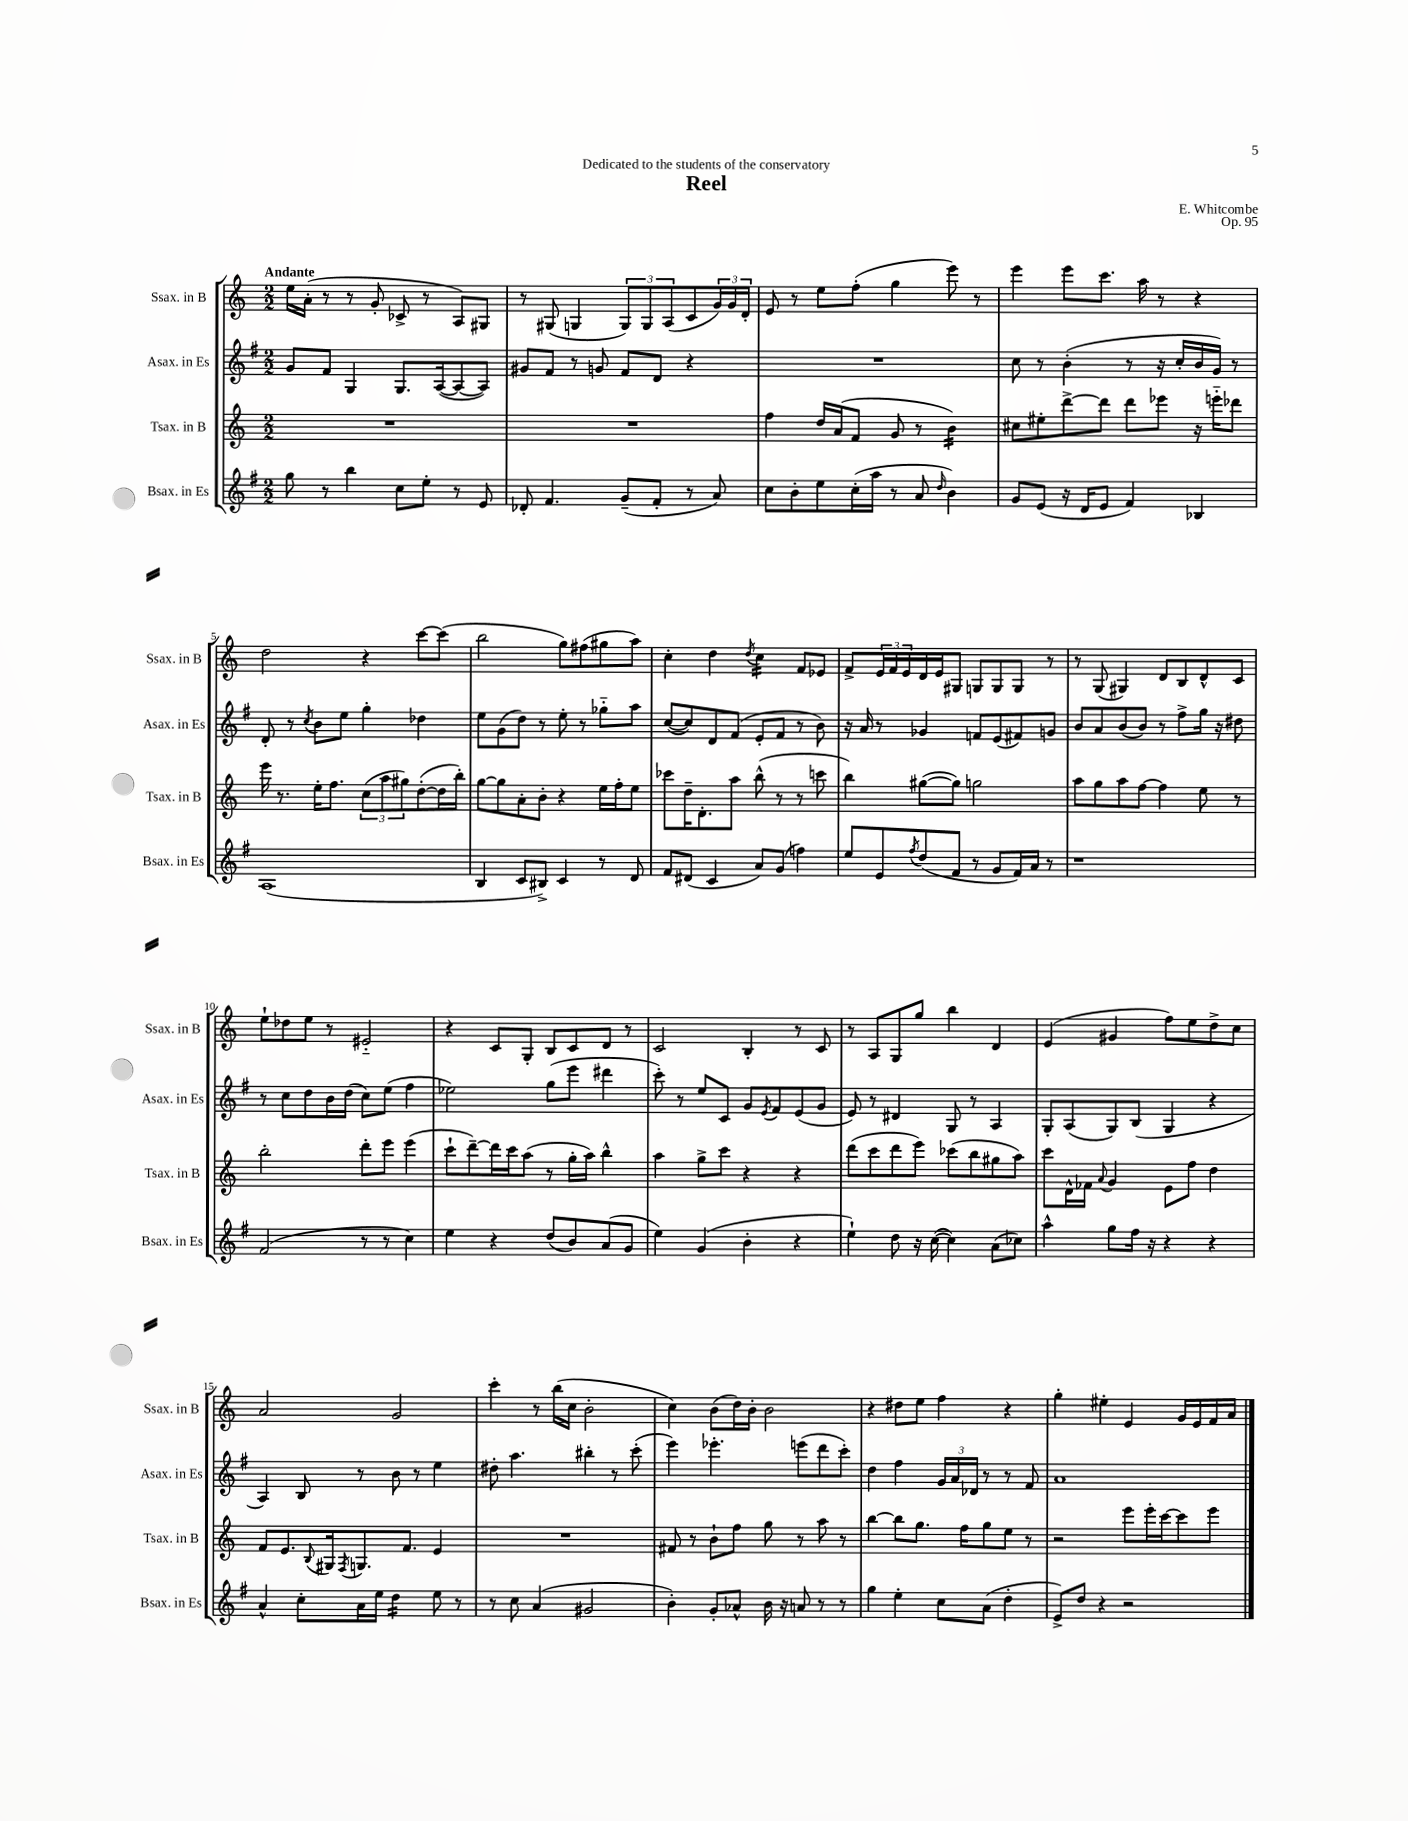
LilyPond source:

\header { title = "Reel" composer = "E. Whitcombe" dedication = "Dedicated to the students of the conservatory" opus = "Op. 95" }
<<
\new StaffGroup <<
\new Staff = "s0" \with { instrumentName = "Ssax. in B" shortInstrumentName = "Ssax. in B" } {
    \clef treble \key c \major \numericTimeSignature \time 2/2 \tempo "Andante"
    e''16 a'16-.( r8 r8 g'8-. ces'8-> r8 a8) gis8 |
    r8 gis8( g4 \tuplet 3/2 { g8) g8 a8( } c'8 \tuplet 3/2 { g'16) g'16 d'16-. } |
    e'8 r8 e''8 f''8-.( g''4 e'''8) r8 |
    e'''4 e'''8 c'''8. a''16 r8 r4 |
    d''2 r4 c'''8~ c'''8( |
    b''2 g''8) fis''8( gis''8 a''8) |
    c''4-. d''4 \acciaccatura { d''8 } c''4:16 f'8 ees'8 |
    f'8-> \tuplet 3/2 { e'16 f'16 e'16 } d'16 e'16 gis8 g8 g8 g8 r8 |
    r8 g8( gis4) d'8 b8 d'8-^ c'8 |
    e''8-! des''8 e''8 r8 eis'2-_ |
    r4 c'8 g8-. b8 c'8 d'8 r8 |
    c'2 b4-. r8 c'8 |
    r8 a8 g8 g''8 b''4 d'4 |
    e'4( gis'4 f''8) e''8 d''8-> c''8 |
    a'2 g'2 |
    c'''4-. r8 b''16( c''16 b'2-. |
    c''4) b'8( d''16) b'16-. b'2 |
    r4 dis''8 e''8 f''4 r4 |
    g''4-. eis''4-. e'4 g'16 e'16 f'16 a'16 \bar "|." |
}
\new Staff = "s1" \with { instrumentName = "Asax. in Es" shortInstrumentName = "Asax. in Es" } {
    \clef treble \key g \major \numericTimeSignature \time 2/2
    g'8 fis'8 g4 g8. a16~( a8~ a8) |
    gis'8 fis'8 r8 g'8 fis'8 d'8 r4 |
    R1 |
    c''8 r8 b'4-.( r8 r16 c''16-. b'16 g'16) r8 |
    d'8-. r8 \acciaccatura { c''8 } b'8 e''8 g''4-. des''4 |
    e''8 g'8( d''8) r8 e''8-. r8 ges''8-_ a''8 |
    c''8~( c''8) d'8 fis'8( e'8-. fis'8 r8 b'8) |
    r16 a'16 r8 ges'4 f'8 e'8( fis'8) g'8 |
    b'8 a'8 b'8( b'8) r8 fis''8-> g''16 r16 dis''8 |
    r8 c''8 d''8 b'16 d''16( c''8) e''8( fis''4 |
    ees''2) g''8( e'''8 dis'''4 |
    c'''8-.) r8 e''8 c'8 g'8 \acciaccatura { e'8 } fis'8 e'8( g'8 |
    e'8) r8 dis'4 g8 r8 a4 |
    g8-. a8( g8) b8( g4 r4 |
    a4) b8 r8 b'8 r8 e''4 |
    dis''8-. a''4. bis''4-. r8 c'''8-.( |
    e'''4) ees'''4.-. e'''8( d'''8 c'''8-.) |
    d''4 fis''4 \tuplet 3/2 { g'16 a'16 des'16 } r8 r8 fis'8 |
    a'1 \bar "|." |
}
\new Staff = "s2" \with { instrumentName = "Tsax. in B" shortInstrumentName = "Tsax. in B" } {
    \clef treble \key c \major \numericTimeSignature \time 2/2
    R1 |
    R1 |
    f''4 d''16 a'16( f'8 g'8 r8 b'4:16) |
    cis''8 eis''8-. d'''8~-> d'''8 d'''8 ees'''8 r16 e'''16-_ des'''8 |
    e'''16 r8. e''16-. f''8. \tuplet 3/2 { c''8( a''8 gis''8) } d''8~-.( d''16 b''16-.) |
    g''8~ g''8 a'8-. b'8-. r4 e''16 f''16-. e''8 |
    ces'''8 d''16-- d'8.-. a''8 b''8-^( r8 r8 c'''8 |
    b''4) gis''8~( gis''8) g''2 |
    a''8 g''8 a''8 f''8~ f''4 e''8 r8 |
    b''2-. d'''8-. e'''8 e'''4( |
    c'''8-! d'''8~--) d'''16 c'''16 a''8( r8 g''16-. a''16) b''4-^ |
    a''4 g''8-> c'''8 r4 r4 |
    d'''8( c'''8 d'''8 e'''8) ces'''8( b''8 gis''8 a''8) |
    c'''8 d'16-^ fes'16 \appoggiatura { a'8 } g'4 e'8 f''8 d''4 |
    f'8 e'8. \appoggiatura { b8 } gis16 \acciaccatura { f8 } g8. f'8. e'4 |
    R1 |
    fis'8 r8 b'8-! f''8 g''8 r8 a''8 r8 |
    b''4~ b''8 g''8. f''16 g''8 e''8 r8 |
    r2 e'''8 e'''16-. c'''16~ c'''8 e'''8 \bar "|." |
}
\new Staff = "s3" \with { instrumentName = "Bsax. in Es" shortInstrumentName = "Bsax. in Es" } {
    \clef treble \key g \major \numericTimeSignature \time 2/2
    g''8 r8 b''4 c''8 e''8-. r8 e'8 |
    des'8-. fis'4. g'8--( fis'8-. r8 a'8) |
    c''8 b'8-. e''8 c''16-.( a''16 r8 a'8 \grace { d''16 } b'4) |
    g'8 e'8( r16 d'16 e'8 fis'4) bes4 |
    a1( |
    b4 c'8 bis8->) c'4 r8 d'8 |
    fis'8 dis'8( c'4 a'8) g'8( f''4) |
    e''8 e'8 \acciaccatura { fis''8 } d''8( fis'8 r8 g'8 fis'16) a'16 r8 |
    r1 |
    fis'2( r8 r8 c''4) |
    e''4 r4 d''8( b'8) a'8( g'8 |
    e''4) g'4( b'4-. r4 |
    e''4-!) d''8 r16 c''16~( c''4) a'8( ces''8) |
    a''4-^ g''8 fis''16 r16 r4 r4 |
    a'4-^ c''8-. a'16 e''16 d''4:16 e''8 r8 |
    r8 c''8 a'4( gis'2 |
    b'4-.) g'8-. aes'8-^ b'16 r16 a'8 r8 r8 |
    g''4 e''4-. c''8 a'8( d''4-. |
    e'8->) d''8 r4 r2 \bar "|." |
}
>>
>>
